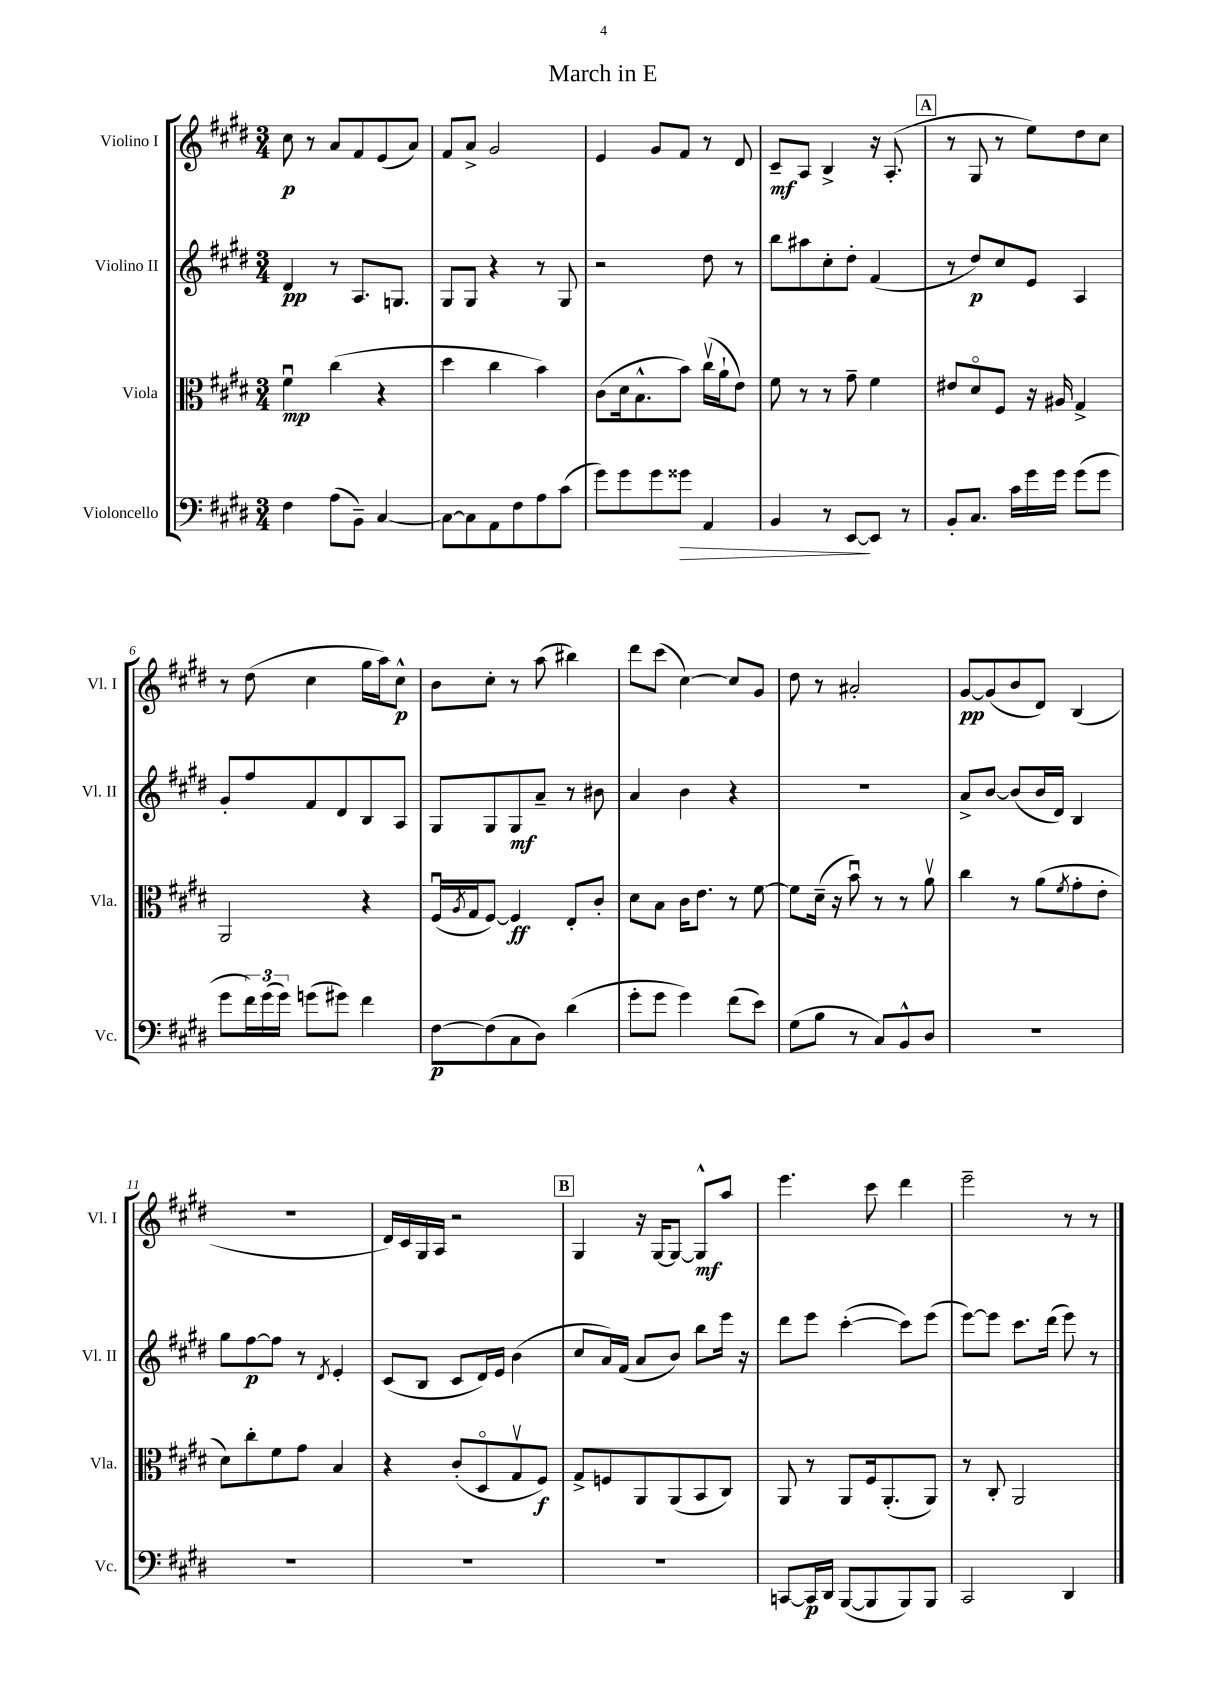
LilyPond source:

\header { title = "March in E" }
<<
\new StaffGroup <<
\new Staff = "s0" \with { instrumentName = "Violino I" shortInstrumentName = "Vl. I" } {
    \clef treble \key e \major \numericTimeSignature \time 3/4
    cis''8\p r8 a'8 fis'8 e'8( a'8) |
    fis'8 a'8-> gis'2 |
    e'4 gis'8 fis'8 r8 dis'8 |
    cis'8--\mf a8 b4-> r16 a8.-.( |
    \mark \markup { \box "A" } r8 gis8 r8 e''8) dis''8 cis''8 |
    r8 dis''8( cis''4 gis''16 a''16) cis''8-^\p |
    b'8 cis''8-. r8 a''8( bis''4) |
    dis'''8 cis'''8( cis''4~) cis''8 gis'8 |
    dis''8 r8 ais'2-. |
    gis'8~\pp gis'8( b'8 dis'8) b4( |
    R2. |
    dis'16) cis'16 gis16 a16 r2 |
    \mark \markup { \box "B" } gis4 r16 gis16~ gis8~ gis8-^\mf a''8 |
    e'''4. cis'''8 dis'''4 |
    e'''2-- r8 r8 \bar "|." |
}
\new Staff = "s1" \with { instrumentName = "Violino II" shortInstrumentName = "Vl. II" } {
    \clef treble \key e \major \numericTimeSignature \time 3/4
    dis'4\pp r8 a8. g8. |
    gis8 gis8 r4 r8 gis8 |
    r2 dis''8 r8 |
    b''8 ais''8 cis''8-. dis''8-. fis'4( |
    \mark \markup { \box "A" } r8 dis''8\p) cis''8 e'8 a4 |
    gis'8-. fis''8 fis'8 dis'8 b8 a8 |
    gis8 gis8 gis8\mf a'8-- r8 bis'8 |
    a'4 b'4 r4 |
    R2. |
    a'8-> b'8~ b'8( b'16 dis'16) b4 |
    gis''8 fis''8~\p fis''8 r8 \acciaccatura { dis'8 } e'4-. |
    cis'8( b8 cis'8 dis'16) e'16 b'4( |
    \mark \markup { \box "B" } cis''8 a'16) fis'16( a'8 b'8) b''8 e'''16 r16 |
    dis'''8 e'''8 cis'''4~-.( cis'''8) e'''8( |
    e'''8~) e'''8 cis'''8. dis'''16( e'''8) r8 \bar "|." |
}
\new Staff = "s2" \with { instrumentName = "Viola" shortInstrumentName = "Vla." } {
    \clef alto \key e \major \numericTimeSignature \time 3/4
    fis'4\downbow\mp cis''4( r4 |
    dis''4 cis''4 b'4) |
    cis'8( dis'16 b8.-^ b'8) cis''16\upbow( a'16-! e'8) |
    fis'8 r8 r8 gis'8-- fis'4 |
    \mark \markup { \box "A" } eis'8 dis'8\flageolet fis8 r16 ais16 gis4-> |
    a,2 r4 |
    fis16\downbow( \acciaccatura { a8 } gis16 fis8~) fis4\ff e8-. cis'8-. |
    dis'8 b8 cis'16 e'8. r8 fis'8~ |
    fis'8 dis'16--( r16 b'8\downbow) r8 r8 a'8\upbow |
    cis''4 r8 a'8( \acciaccatura { fis'8 } gis'8-. e'8-. |
    dis'8) cis''8-. fis'8 gis'8 b4 |
    r4 cis'8-.( dis8\flageolet gis8\upbow fis8\f) |
    \mark \markup { \box "B" } gis8-> f8 a,8 a,8( b,8 cis8) |
    a,8 r8 a,8 fis16 a,8.-.( a,8) |
    r8 cis8-. a,2 \bar "|." |
}
\new Staff = "s3" \with { instrumentName = "Violoncello" shortInstrumentName = "Vc." } {
    \clef bass \key e \major \numericTimeSignature \time 3/4
    fis4 a8( b,8--) cis4~ |
    cis8~ cis8 a,8 fis8 a8 cis'8( |
    gis'8) gis'8 gis'8 gisis'8\> a,4 |
    b,4 r8 e,8~\! e,8 r8 |
    \mark \markup { \box "A" } b,8-. cis8. cis'16 gis'16 gis'16 gis'8( gis'8 |
    gis'8 \tuplet 3/2 { fis'16) gis'16( gis'16) } g'8( gis'8) fis'4 |
    fis8~\p fis8( cis8 dis8) dis'4( |
    gis'8-. gis'8 gis'4) fis'8( e'8) |
    gis8( b8 r8 cis8) b,8-^ dis8 |
    R2. |
    R2. |
    R2. |
    \mark \markup { \box "B" } R2. |
    c,8~ c,16\p dis,16 b,,8~( b,,8 b,,8) b,,8 |
    cis,2 dis,4 \bar "|." |
}
>>
>>
